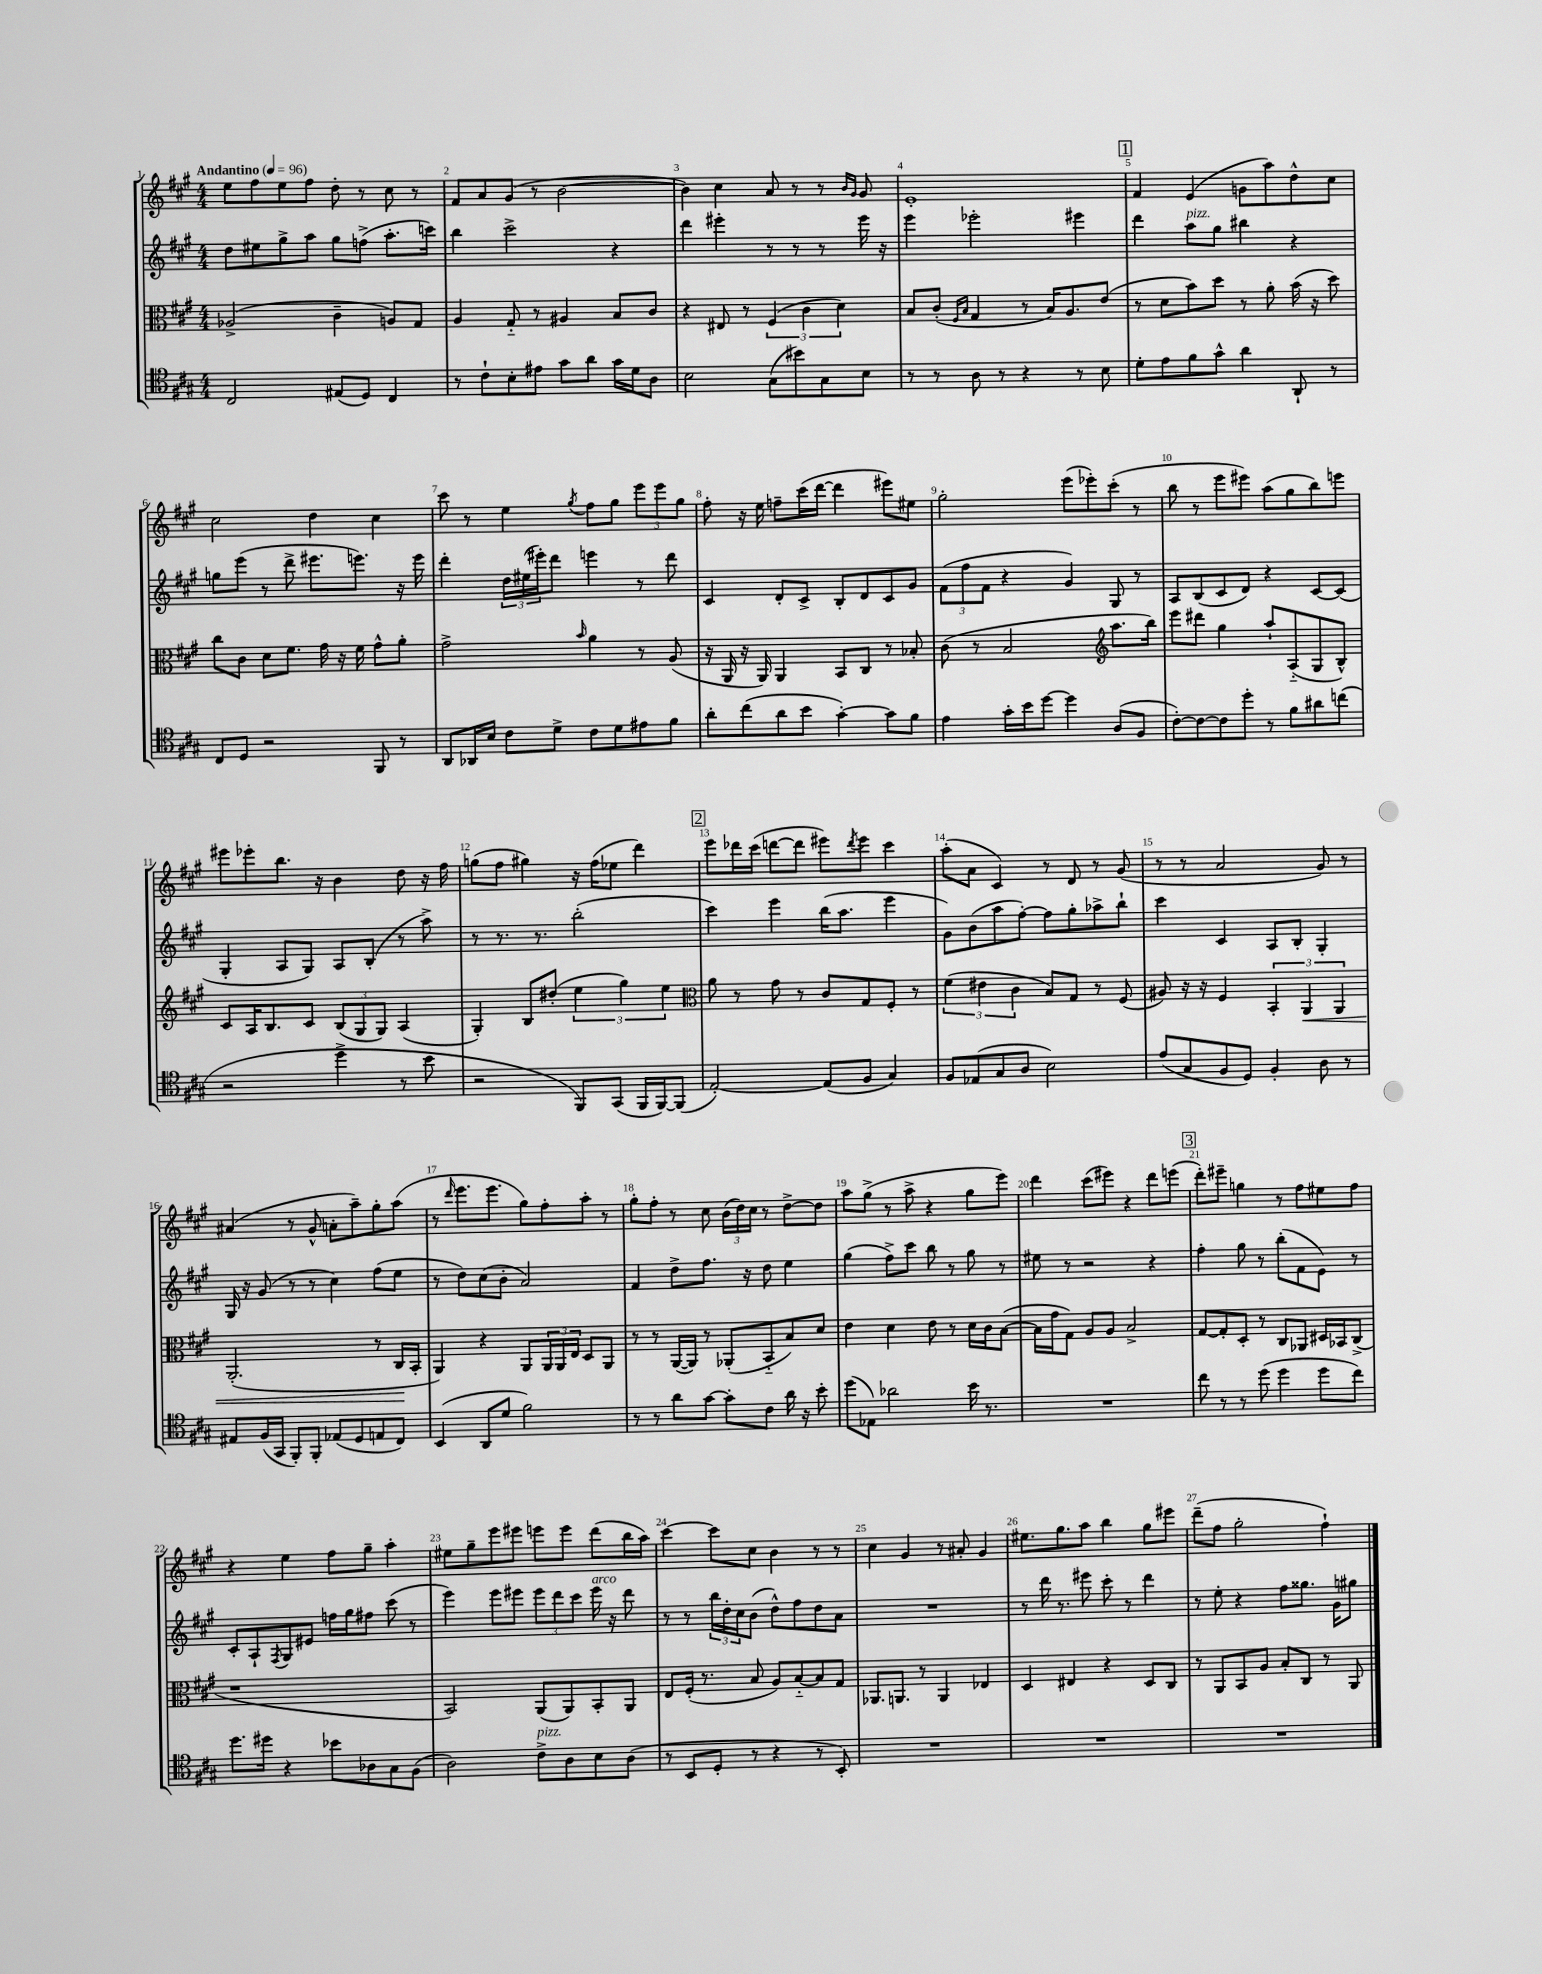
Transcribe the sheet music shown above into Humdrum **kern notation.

**kern	**kern	**kern	**kern
*staff4	*staff3	*staff2	*staff1
*clefC4	*clefC3	*clefG2	*clefG2
*k[f#c#g#]	*k[f#c#g#]	*k[f#c#g#]	*k[f#c#g#]
*M4/4	*M4/4	*M4/4	*M4/4
*MM96	*MM96	*MM96	*MM96
2C#	(2A-^	8dd	8ee
.	.	8ee#	8ff#
.	.	8gg#^	8ee
.	.	8aa	8ff#
(8E#	4c#~	8gg#	8dd'
8D)	.	(8ff^	8r
4C#	8A)	8.aa'	8cc#
.	8G#	.	8r
.	.	16ccc)	.
=	=	=	=
8r	4A	4bb	8f#
8c#`	.	.	8a
8B'	8G#'~	2ccc#^	(8g#
8e#	8r	.	8r
8g#	4A#	.	[2b
8a	.	.	.
16g#	8B	4r	.
16d	.	.	.
8A	8c#	.	.
=	=	=	=
2B	4r	4ddd	4b])
.	8E#	4eee#'	4cc#
.	8r	.	.
(8G#	(6F#	8r	8a
8b#)	.	8r	8r
.	6c#	.	.
8G#	.	8r	8r
.	6d)	.	.
.	.	.	16qqb
.	.	.	16qqg#
8B	.	16eee#	8g#
.	.	16r	.
=	=	=	=
8r	8B	4eee	1e'
8r	(8c#'	.	.
.	16qqF#	.	.
.	16qqB	.	.
8A	4G#	2eee-'	.
8r	.	.	.
4r	8r	.	.
.	16B)	.	.
.	8.A	.	.
8r	.	4eee#	.
8B	(8e	.	.
=	=	=	=
8d'	8r	4ddd	4f#
8e	8d	.	.
8f#	8b)	8aa	(4e
8g#^^	8dd	8gg#	.
4a	8r	4bb#	8g
.	8a'	.	8aa)
8AA`	(16b	4r	8dd^^
.	16r	.	.
8r	8dd)	.	8cc#
=	=	=	=
8C#	8cc#	8gg	2cc#
8D	8c#	(8eee	.
2r	8d	8r	.
.	8.f#	8ddd^	.
.	.	8.eee#	4dd
.	16g#	.	.
.	16r	.	.
.	16f#	8.eee)	.
8FF#	8g#^^	.	4cc#
8r	8a'	16r	.
.	.	16eee	.
=	=	=	=
8AA	2g#^	4ddd'	8ccc#
16AA-	.	.	8r
16B	.	.	.
8c#	.	24dd	4ee
.	.	(24ee#	.
.	.	24eee#')	.
8d^	.	8ddd	.
.	16qqb	.	8qgg#
8c#	4a	4eee	8ff#
8d	.	.	8gg#
8e#	8r	8r	12eee
.	.	.	12eee
8f#	(8A	8ddd	.
.	.	.	12gg#
=	=	=	=
8a'	16r	4c#	8ff#'
.	16AA	.	.
(8cc#	16r	.	16r
.	16AA)	.	16ee
8a	4AA	8d'	8ff~
8b	.	8c#^	(16ccc#
.	.	.	[16ddd
[4g#')	8BB	8B'	4ddd]
.	8C#	8d	.
8g#]	8r	8c#	8eee#)
8f#	8B-'	8g#	8ee#
=	=	=	=
4e	(8c#	(12f#	2gg#'
.	.	12ff#	.
.	8r	.	.
.	.	12f#	.
16g#'	2B	4r	.
16b	.	.	.
[8dd	.	.	.
4dd]	.	4g#)	(8eee
.	.	.	8eee-')
*	*clefG2	*	*
(8A	8.aa	8G#	(8ccc#'
8F#	.	8r	8r
.	16bb)	.	.
=	=	=	=
[8c#')	8eee	8A	8bb
8c#_	8ddd#	(8B	8r
8c#]	4gg#	8c#	8eee
8dd'	.	8d)	8eee#)
8r	8aa`	4r	(8aa
8f#	(8A'~	.	8gg#
8a#	8G#	[8c#	8bb)
(8cc	8B^^)	(8c#]	8eee
=	=	=	=
2r	8c#	4G#'	8eee#
.	16A	.	8eee-'
.	8.B	.	.
.	.	8A	8.bb
.	8c#	8G#)	.
.	.	.	16r
4dd^	(12B	8A	4b
.	12G#	.	.
.	.	(8B'	.
.	12G#)	.	.
8r	(4A	8r	8dd
8b	.	8aa^)	16r
.	.	.	16ff#
=	=	=	=
2r	4G#')	8r	(8gg
.	.	8.r	8ff#
.	8B	.	4gg#)
.	.	8.r	.
.	(8dd#'	.	.
8FF#)	6ee	(2bb'	16r
.	.	.	(16ff#
(8GG#	.	.	8ee-
.	6gg#)	.	.
16FF#	.	.	4ddd)
[16FF#)	.	.	.
.	6ee	.	.
(8FF#]	.	.	.
=	=	=	=
*	*clefC3	*	*
[2E')	8a	4ccc#)	8eee
.	8r	.	16ddd-
.	.	.	(16ccc#
.	8g#	4eee	[8ddd
.	8r	.	8ddd]
(8E]	8c#	(16bb	8eee#)
.	.	8.aa	.
.	.	.	8qddd
8F#	8G#	.	8eee#
4G#)	8F#'	4eee	4ccc#
.	8r	.	.
=	=	=	=
8F#	(6f#	8g#)	(8aa'
(8E-	.	(8b	8a
.	6e#	.	.
8G#	.	8aa	4c#)
.	6c#	.	.
8A	.	[8ff#')	.
2B)	8B)	8ff#]	8r
.	8G#	8gg#'	8d
.	8r	8aa-^	8r
.	(8F#	8bb`	(8g#
=	=	=	=
(8e	8A#)	4ccc#	8r
8G#	16r	.	8r
.	16r	.	.
8F#	4F#	4c#	2a
8D)	.	.	.
4F#'	6BB'	8A	.
.	.	8B'	.
.	6AA	.	.
8A	.	4G#'	8g#)
.	6AA	.	.
8r	.	.	8r
=	=	=	=
8E#	(2.AA'	16G#	(4a#
.	.	16r	.
(16F#	.	(8g#	.
16GG#	.	.	.
8FF#')	.	8r	8r
8FF#'	.	8r	8g#^^
(8E-	.	4cc#)	8a'
8D	.	.	8aa~)
8E	8r	(8ff#	8gg#'
8C#)	16C#	8ee	(8aa
.	16BB'	.	.
=	=	=	=
(4BB	4AA)	8r	8r
.	.	.	16qqddd
.	.	8dd)	8.eee
8AA	4r	(8cc#	.
.	.	.	8.eee
8d	.	8b'	.
2f#)	8AA	2a)	8gg#)
.	24AA	.	8ff#'
.	24AA	.	.
.	24E	.	.
.	8D	.	8aa'
.	8AA	.	8r
=	=	=	=
8r	8r	4f#	8gg#'
8r	8r	.	8ff#'
8a	([16AA	8dd^	8r
.	16AA])	.	.
[8g#	8r	8.ff#	8cc#
8g#']	(8AA-'	.	(24b
.	.	.	24dd)
.	.	16r	.
.	.	.	24cc#
8c#	8BB'~	8dd	8r
16a	8B)	4ee	[8dd^
16r	.	.	.
8b'	8d	.	8dd]
=	=	=	=
(8dd	4e	(4gg#	8aa
8E-)	.	.	(8gg#^
2a-	4d	8ff#^)	8r
.	.	8ccc#	8aa^
.	8e	8bb	4r
.	8r	8r	.
16b	16d	8gg#	8gg#
8.r	16c#	.	.
.	([8B	8r	8eee)
=	=	=	=
1r	16B]	8ee#	4ddd
.	16g#	.	.
.	8G#)	8r	.
.	8A	2r	(8ccc#
.	8A	.	8eee#)
.	2B^	.	4r
.	.	4r	8ddd
.	.	.	(8eee
=	=	=	=
8cc#	[8G#	4ff#'	8ddd')
8r	8G#']	.	8eee#~
8r	8D'	8gg#	4gg
(8dd	8r	8r	.
4dd	8C#	(8bb'	8r
.	8AA-	8f#	8ff#
8dd	16D#	8e)	8ee#
.	16BB-	.	.
8cc#)	(8C#^	8r	8ff#
=	=	=	=
8.dd	1r	8c#'	4r
.	.	8A`	.
16dd#	.	.	.
.	.	8qF#	.
4r	.	8G#	4ee
.	.	8e#	.
8b-	.	16ff	8ff#
.	.	16gg#	.
8A-	.	8ff#	8gg#~
8G#	.	(8ccc#	4aa'
(8F#	.	8r	.
=	=	=	=
2A)	2BB)	4eee)	8ee#
.	.	.	8gg#~
.	.	8eee	8eee
.	.	8eee#	8eee#
8c#^	(8AA	12eee#	8eee
.	.	12ddd	.
8A	8AA)	.	8eee
.	.	12ccc#	.
8B	8BB'	16eee#	(8ddd
.	.	16r	.
(8A	8AA	8ddd	16bb
.	.	.	16aa)
=	=	=	=
8r	8E	8r	[4ccc#
8BB	(16F#'	8r	.
.	8.r	.	.
8D'	.	24bb	8ccc#]
.	.	24dd'	.
.	.	24cc#	.
8r	8B	(8b	8cc#
4r	8A)	8dd^^)	4b
.	[8B'~	8ff#	.
8r	8B]	8dd	8r
8BB')	8G#	8a	8r
=	=	=	=
1r	8.AA-	1r	4cc#
.	8.AA	.	.
.	.	.	4g#
.	8r	.	.
.	4AA	.	8r
.	.	.	8a#'
.	4E-	.	4g#
=	=	=	=
1r	4D	8r	8.ee#
.	.	16ddd	.
.	.	8.r	8.gg#
.	4E#	.	.
.	.	8eee#	8aa
.	4r	8ccc#'	4bb
.	.	8r	.
.	8D	4ddd	8gg#
.	8C#	.	8eee#
=	=	=	=
1r	8r	8r	(8ddd~
.	8AA	8ee'	8ff#
.	8BB	4r	2gg#'
.	8A	.	.
.	8B'	8ff#	.
.	8C#	8.gg##	.
.	8r	.	4ff#`)
.	.	16g#	.
.	8AA	8gg#	.
==	==	==	==
*-	*-	*-	*-
